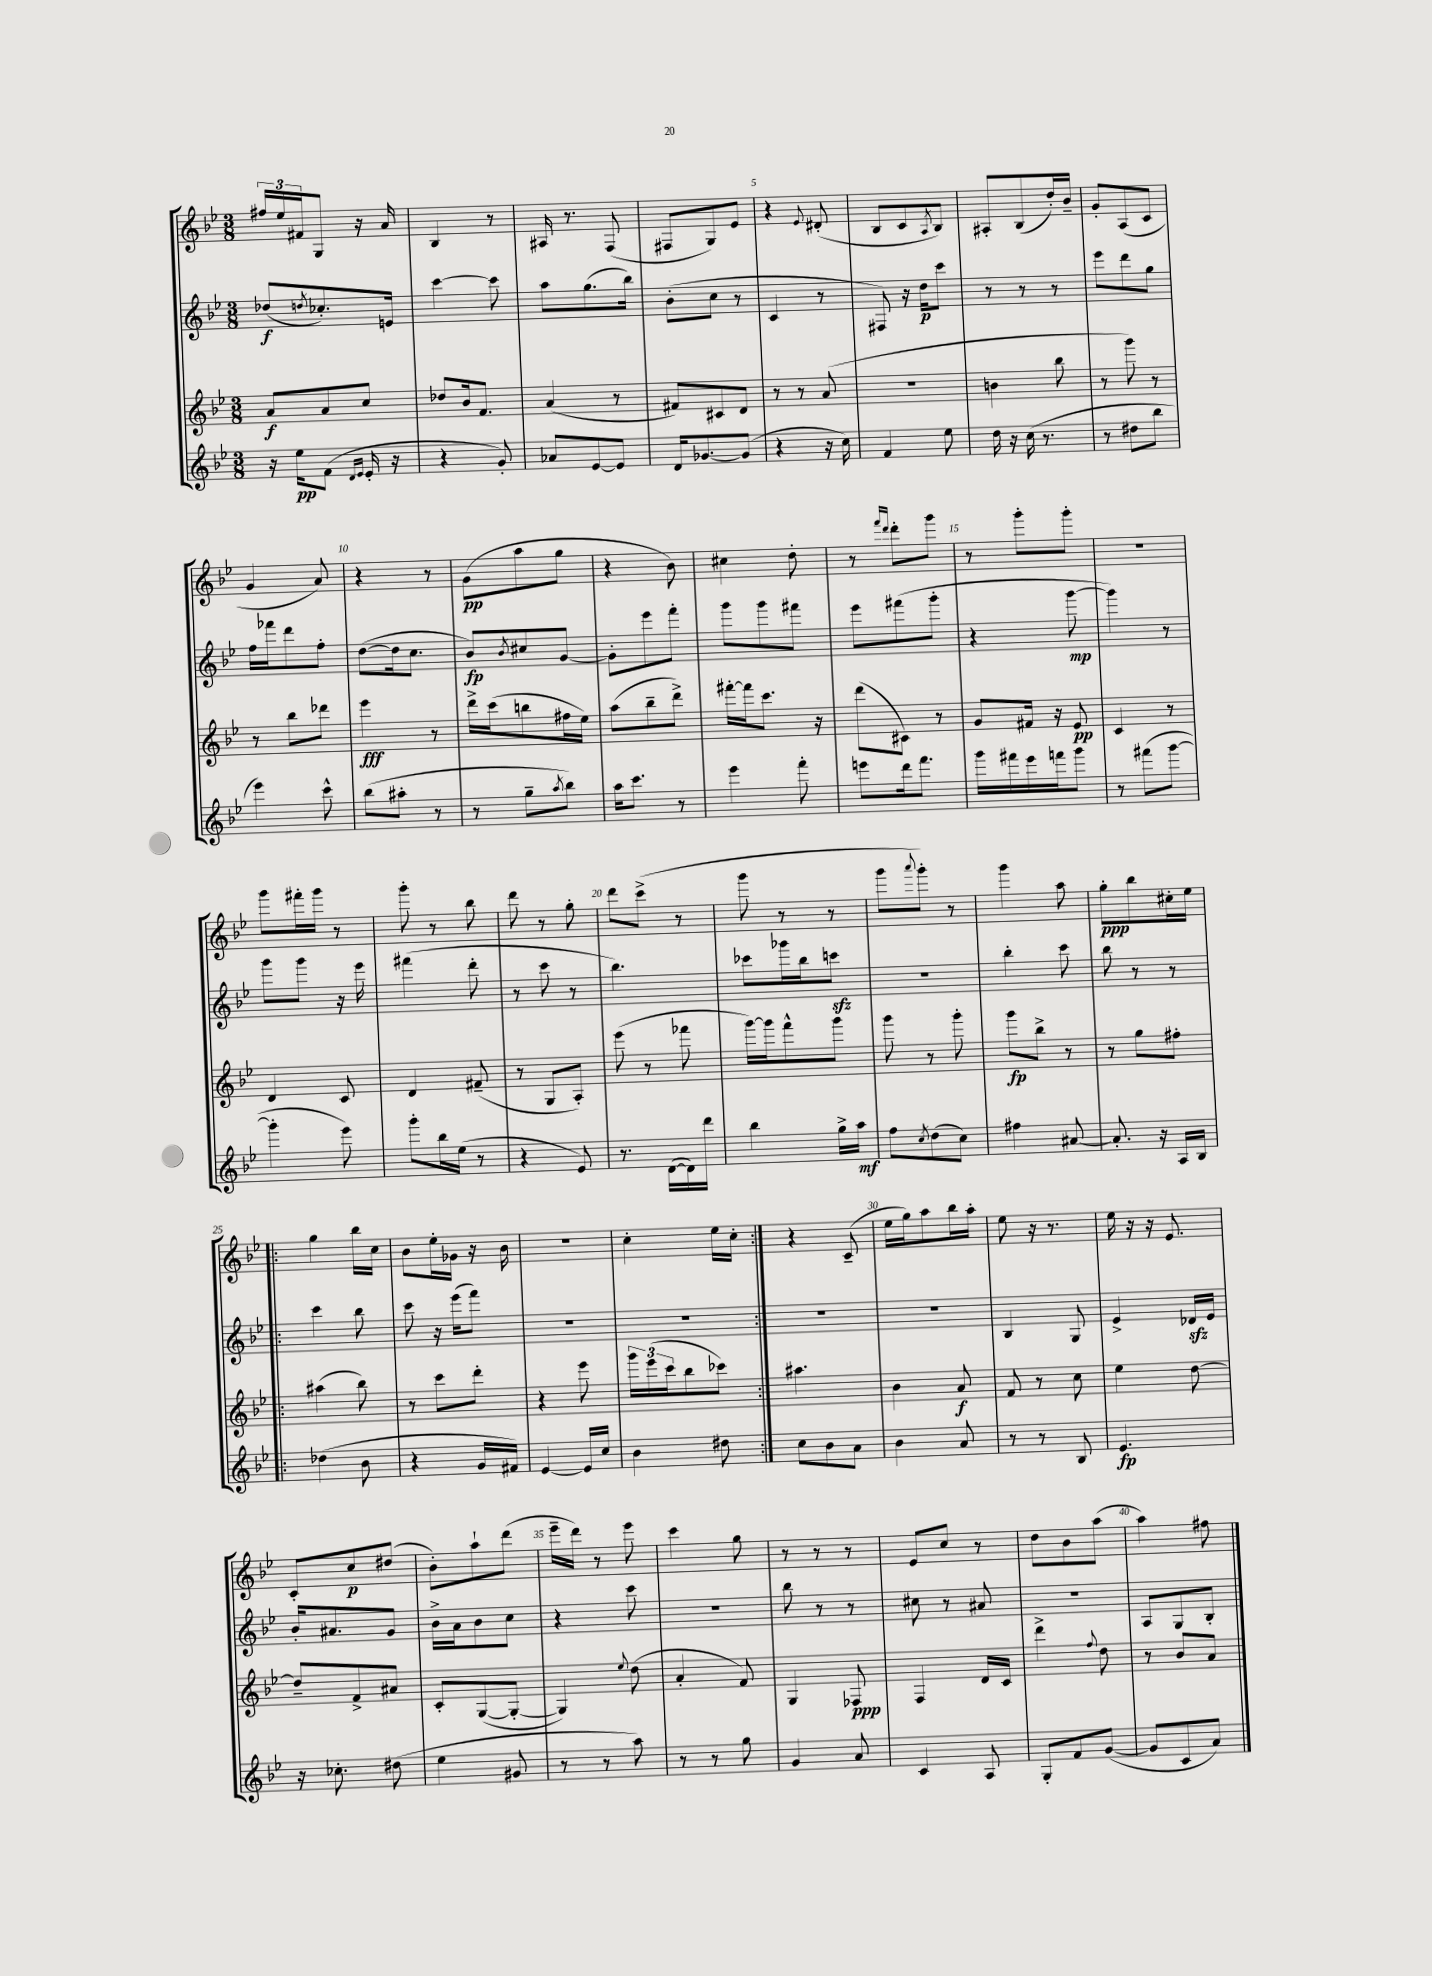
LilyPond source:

<<
\new StaffGroup <<
\new Staff = "s0" {
    \clef treble \key bes \major \numericTimeSignature \time 3/8
    \tuplet 3/2 { fis''16 ees''16 fis'16 } g8 r16 a'16 |
    bes4 r8 |
    ais16 r8. f8( |
    fis8 g8) ees'8 |
    r4 \appoggiatura { ees'8 } dis'8-.( |
    bes8 c'8 \acciaccatura { a8 } bes8) |
    ais8-. bes8( d''16-.) bes'16-- |
    g'8-. a8( c'8 |
    g'4 a'8) |
    r4 r8 |
    g'8\pp( a''8 g''8 |
    r4 bes'8) |
    cis''4 d''8-. |
    r8 \grace { f'''16 d'''16 } d'''8-. g'''8 |
    r8 g'''8-. g'''8-. |
    R4. |
    g'''8 fis'''16-. g'''16 r8 |
    g'''8-. r8 bes''8 |
    d'''8 r8 g''8-. |
    d'''8 c'''8->( r8 |
    g'''8 r8 r8 |
    g'''8 \appoggiatura { a'''8 } g'''8-.) r8 |
    g'''4 a''8 |
    g''8-.\ppp bes''8 cis''16-. ees''16 |
    \repeat volta 2 { g''4 bes''16 c''16 |
    bes'8 ees''16-. ges'16 r16 bes'16 |
    R4. |
    c''4-. ees''16 c''16-. | }
    r4 c'8--( |
    ees''16 g''16) a''8 bes''16 a''16-. |
    ees''8 r16 r8. |
    ees''16 r16 r16 ees'8. |
    c'8-. c''8\p dis''8( |
    bes'8-.) a''8-! d'''8( |
    ees'''16-- d'''16) r8 ees'''8 |
    c'''4 g''8 |
    r8 r8 r8 |
    ees'8 c''8 r8 |
    d''8 bes'8 a''8( |
    a''4) fis''8 \bar "|." |
}
\new Staff = "s1" {
    \clef treble \key bes \major \numericTimeSignature \time 3/8
    des''8\f( \acciaccatura { d''8 } ces''8.-.) e'16 |
    c'''4~ c'''8 |
    a''8 g''8.( bes''16) |
    bes'8-.( c''8 r8 |
    c'4 r8 |
    fis8) r16 d''16\p c'''8 |
    r8 r8 r8 |
    ees'''8 d'''8 g''8 |
    f''16 fes'''16 d'''8 f''8-. |
    d''8~( d''16 c''8. |
    bes'8\fp) \acciaccatura { bes'8 } cis''8 g'8~ |
    g'8-. ees'''8 f'''8-. |
    g'''8 g'''8 fis'''8 |
    ees'''8 fis'''8( g'''8-. |
    r4 g'''8~\mp |
    g'''4) r8 |
    g'''8 g'''8 r16 ees'''16 |
    fis'''4( d'''8-. |
    r8 c'''8 r8 |
    bes''4.) |
    ces'''8 ges'''16 bes''16 c'''8\sfz |
    R4. |
    bes''4-. c'''8 |
    bes''8 r8 r8 |
    \repeat volta 2 { c'''4 bes''8 |
    c'''8 r16 ees'''16( f'''8) |
    R4. |
    R4. | }
    R4. |
    R4. |
    bes4 g8 |
    ees'4-> des'16\sfz ees'16 |
    bes'16-. ais'8. g'8 |
    bes'16-> a'16 bes'8 c''8 |
    r4 c'''8 |
    R4. |
    bes''8 r8 r8 |
    cis''8 r8 ais'8 |
    R4. |
    a8 g8 bes8-. \bar "|." |
}
\new Staff = "s2" {
    \clef treble \key bes \major \numericTimeSignature \time 3/8
    a'8\f a'8 c''8 |
    des''8 bes'16 f'8. |
    a'4( r8 |
    fis'8) cis'8 d'8 |
    r8 r8 a'8( |
    R4. |
    b'4 bes''8 |
    r8 g'''8) r8 |
    r8 bes''8 des'''8 |
    ees'''4\fff r8 |
    d'''16-> c'''16( b''8 fis''16 ees''16) |
    a''8( bes''8-- d'''8->) |
    fis'''16~-. fis'''16 c'''8. r16 |
    d'''8( cis'8) r8 |
    g'8 fis'16 r16 ees'8\pp |
    c'4 r8 |
    d'4 c'8 |
    d'4 fis'8--( |
    r8 g8 a8-.) |
    ees'''8( r8 fes'''8 |
    g'''16~) g'''16 f'''8-^ g'''8 |
    g'''8 r8 g'''8-. |
    g'''8\fp bes''8-> r8 |
    r8 g''8 fis''8-. |
    \repeat volta 2 { ais''4( bes''8) |
    r8 c'''8 d'''8-. |
    r4 ees'''8 |
    \tuplet 3/2 { g'''16 ees'''16( c'''16 } bes''8 ces'''8) | }
    ais''4. |
    bes'4 a'8\f |
    f'8 r8 c''8 |
    ees''4 d''8~ |
    d''8-- f'8-> ais'8 |
    c'8-. g8~( g8~-. |
    g4) \appoggiatura { ees''8 } d''8( |
    a'4-. f'8) |
    g4 fes8\ppp |
    f4 d'16 c'16 |
    d'''4-> \appoggiatura { f''8 } d''8 |
    r8 bes'8 a'8 \bar "|." |
}
\new Staff = "s3" {
    \clef treble \key bes \major \numericTimeSignature \time 3/8
    r16 ees''16\pp f'8( \grace { d'16 ees'16 } ees'16-. r16 |
    r4 g'8-.) |
    aes'8 ees'8~ ees'8 |
    d'16 ges'8.~ ges'8( |
    r4 r16 c''16) |
    f'4 ees''8 |
    d''16 r16 c''16( r8. |
    r8 dis''8 bes''8 |
    ees'''4) c'''8-^ |
    bes''8( ais''8-. r8 |
    r8 g''8-- \acciaccatura { a''8 } bes''8) |
    a''16 c'''8. r8 |
    ees'''4 f'''8-. |
    e'''8 d'''16 f'''8. |
    g'''16 fis'''16 ees'''16 f'''16 g'''8 |
    r8 fis'''8( g'''8~ |
    g'''4-. ees'''8) |
    g'''8-. bes''16 ees''16( r8 |
    r4 ees'8) |
    r8. d'16~( d'16) d'''16 |
    bes''4 g''16-> a''16\mf |
    f''8 \acciaccatura { c''8 } d''8( c''8) |
    fis''4 ais'8~ |
    ais'8.-. r16 a16 bes16 |
    \repeat volta 2 { des''4( bes'8 |
    r4 g'16 fis'16) |
    ees'4~ ees'16 c''16 |
    bes'4 dis''8 | }
    c''8 bes'8 a'8 |
    bes'4 a'8 |
    r8 r8 bes8 |
    ees'4.\fp |
    r16 ces''8.-. dis''8( |
    ees''4 gis'8 |
    r8 r8 a''8) |
    r8 r8 g''8 |
    g'4 a'8 |
    c'4 a8 |
    g8-. f'8 g'8~( |
    g'8 c'8 a'8) \bar "|." |
}
>>
>>
\layout { \context { \Score \override BarNumber.break-visibility = ##(#f #t #t) barNumberVisibility = #(every-nth-bar-number-visible 5) } }
